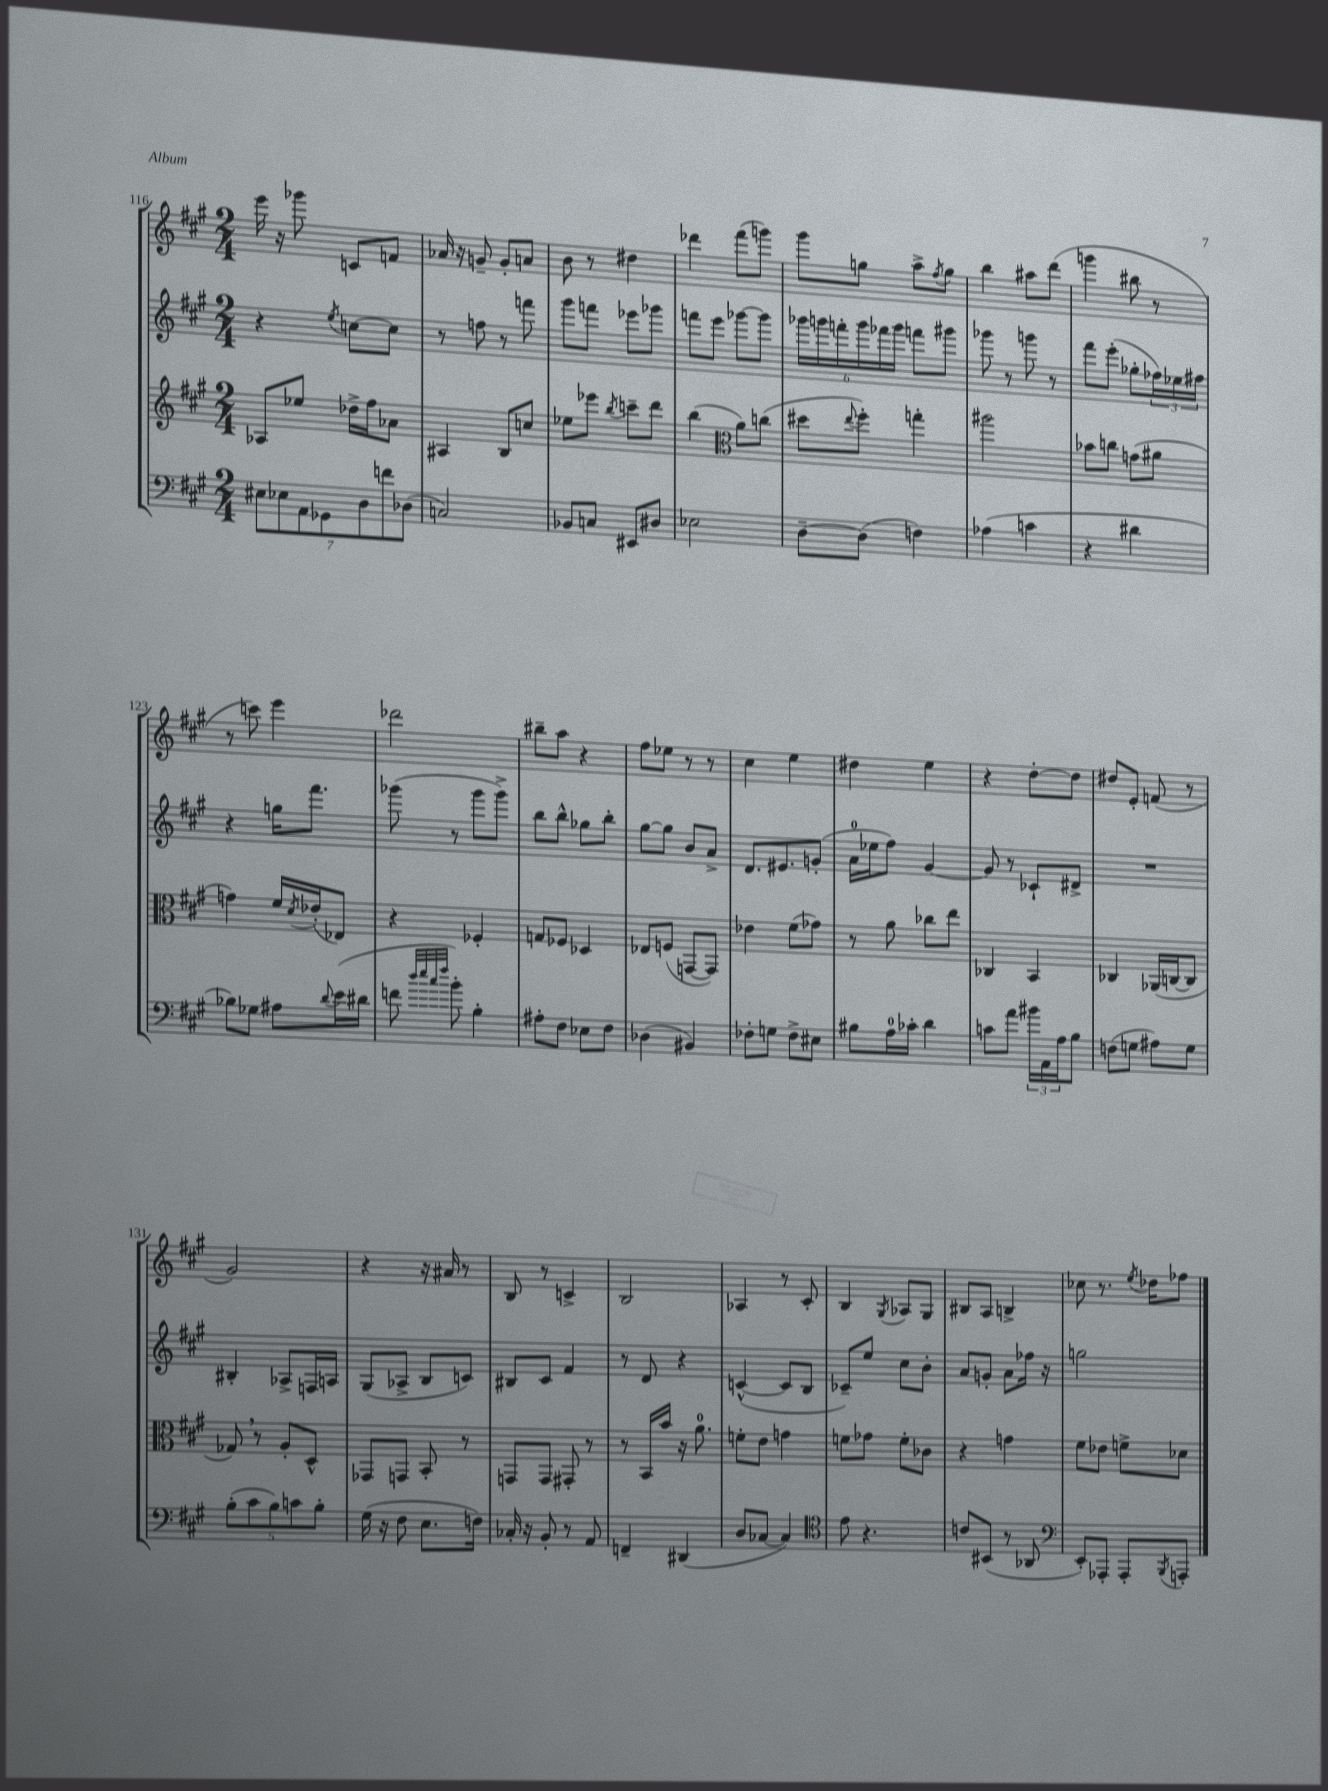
<<
\new StaffGroup <<
\new Staff = "s0" {
    \clef treble \key a \major \numericTimeSignature \time 2/4
    e'''16 r16 ges'''8 c'8 f'8 |
    aes'16 r16 g'8-- g'8-. a'8 |
    b'8 r8 dis''4 |
    des'''4 fis'''8( g'''8) |
    gis'''8 g''8 a''8-> \acciaccatura { fis''8 } g''8 |
    b''4 ais''8 d'''8( |
    g'''4 bis''8 r8 |
    r8 c'''8) e'''4 |
    des'''2 |
    bis''8-- a''8 r4 |
    fis''8 ees''8 r8 r8 |
    cis''4 e''4 |
    dis''4 e''4 |
    r4 d''8~-. d''8 |
    dis''8 e'8-. f'8( r8 |
    gis'2) |
    r4 r16 ais'16 r8 |
    b8 r8 c'4-> |
    b2 |
    aes4 r8 cis'8-. |
    b4 \acciaccatura { gis8 } aes8 gis8 |
    bis8 a8 b4-> |
    ces''8 r8. \acciaccatura { e''8 } des''16 fes''8 \bar "|." |
}
\new Staff = "s1" {
    \clef treble \key a \major \numericTimeSignature \time 2/4
    r4 \acciaccatura { e''8 } c''8~ c''8 |
    r8 f''8 r8 f'''8 |
    gis'''8 f'''8 ees'''8 ges'''8 |
    f'''8 e'''8 ges'''8~ ges'''8 |
    \tuplet 6/4 { ges'''16 g'''16 f'''16-. g'''16 fes'''16 g'''16 } f'''8 gis'''8 |
    ges'''8 r8 g'''8 r8 |
    fis'''8 e'''8-.( ges''8-. \tuplet 3/2 { fes''16) ees''16 fis''16 } |
    r4 g''16 fis'''8. |
    ges'''8( r8 ges'''8 ges'''8->) |
    b''8 b''8-^ ges''8 b''8-. |
    gis''8~ gis''8 b'8 a'8-> |
    d'8. eis'8. g'8-.( |
    a'16-0 ees''16 fis''8) gis'4~ |
    gis'8 r8 ces'8-! dis'8-> |
    R2 |
    bis4-. aes8-> f16 a16 |
    gis8( aes8-> b8 c'8) |
    bis8 cis'8 fis'4 |
    r8 d'8 r4 |
    c'4~-^( c'8 b8 |
    ces'8--) e''8 cis''8 b'8-. |
    a'8 g'8-. a'8 fes''16 r16 |
    g''2 \bar "|." |
}
\new Staff = "s2" {
    \clef treble \key a \major \numericTimeSignature \time 2/4
    aes8 ees''8 des''16-> fis''16 aes'8 |
    ais4 b8 c''8 |
    ees''8 ees'''8 \acciaccatura { b''8 } c'''8-- d'''8 |
    b''4( \clef alto a'8) c''8( |
    dis''8 \appoggiatura { e''8 } fis''8-.) g''4-. |
    ais''2 |
    bes'8 c''8 g'8( ais'8 |
    g'4) fis'16 \acciaccatura { d'8 } ees'16-.( ees8) |
    r4 fes4-. |
    g8 fes8 des4 |
    ees8 f8( g,8~ g,8) |
    ees'4 fis'8( ges'8) |
    r8 a'8 ces''8 e''8 |
    ces4 b,4 |
    ces4 aes,16( c16~ c8 |
    ges8) \breathe r8 a8-. d8-^ |
    ges,8 g,8 b,8-. r8 |
    g,8 g,8 gis,8-. r8 |
    r8 b,16 b'16 r16 a'8.-0 |
    f'8-. e'8 g'4 |
    f'8 ges'8 f'8-. ces'8 |
    r4 g'4 |
    fis'8 ees'8 f'8-> des'8 \bar "|." |
}
\new Staff = "s3" {
    \clef bass \key a \major \numericTimeSignature \time 2/4
    \tuplet 7/4 { eis8 ees8 a,8 ges,8 d8 f'8 des8( } |
    c2) |
    bes,8 c8 eis,8 dis8 |
    ees2 |
    d8~-- d8( f4) |
    aes4( c'4 |
    r4 dis'4 |
    bes8) ges8 ais8 \appoggiatura { d'8 } e'16( dis'16 |
    f'8 \grace { d''32 e''32 cis''32 fis''32 } b'8-.) b4-. |
    ais8-. fis8 ees8 fis8 |
    des4( bis,4) |
    fes8-. g8 fes8-> eis8 |
    bis8 a16-0 ces'16-. d'4 |
    c'8 a'8 \tuplet 3/2 { bis'16 a,16 a16 } b8 |
    f8( g8 ais8) g8 |
    \tuplet 5/4 { b8-.( cis'8 b8) c'8 b8-. } |
    gis16( r16 fis8 e8. f16) |
    ces16-. r16 b,8-. r8 a,8 |
    f,4-- dis,4( |
    d8 ces8~ ces4) |
    \clef tenor e'8 r4. |
    c'8 bis,8( r8 aes,8 |
    \clef bass e,8-.) aes,,8-. aes,,8-. \acciaccatura { b,,8 } a,,8-. \bar "|." |
}
>>
>>
\layout { \context { \Score currentBarNumber = #116 } }
